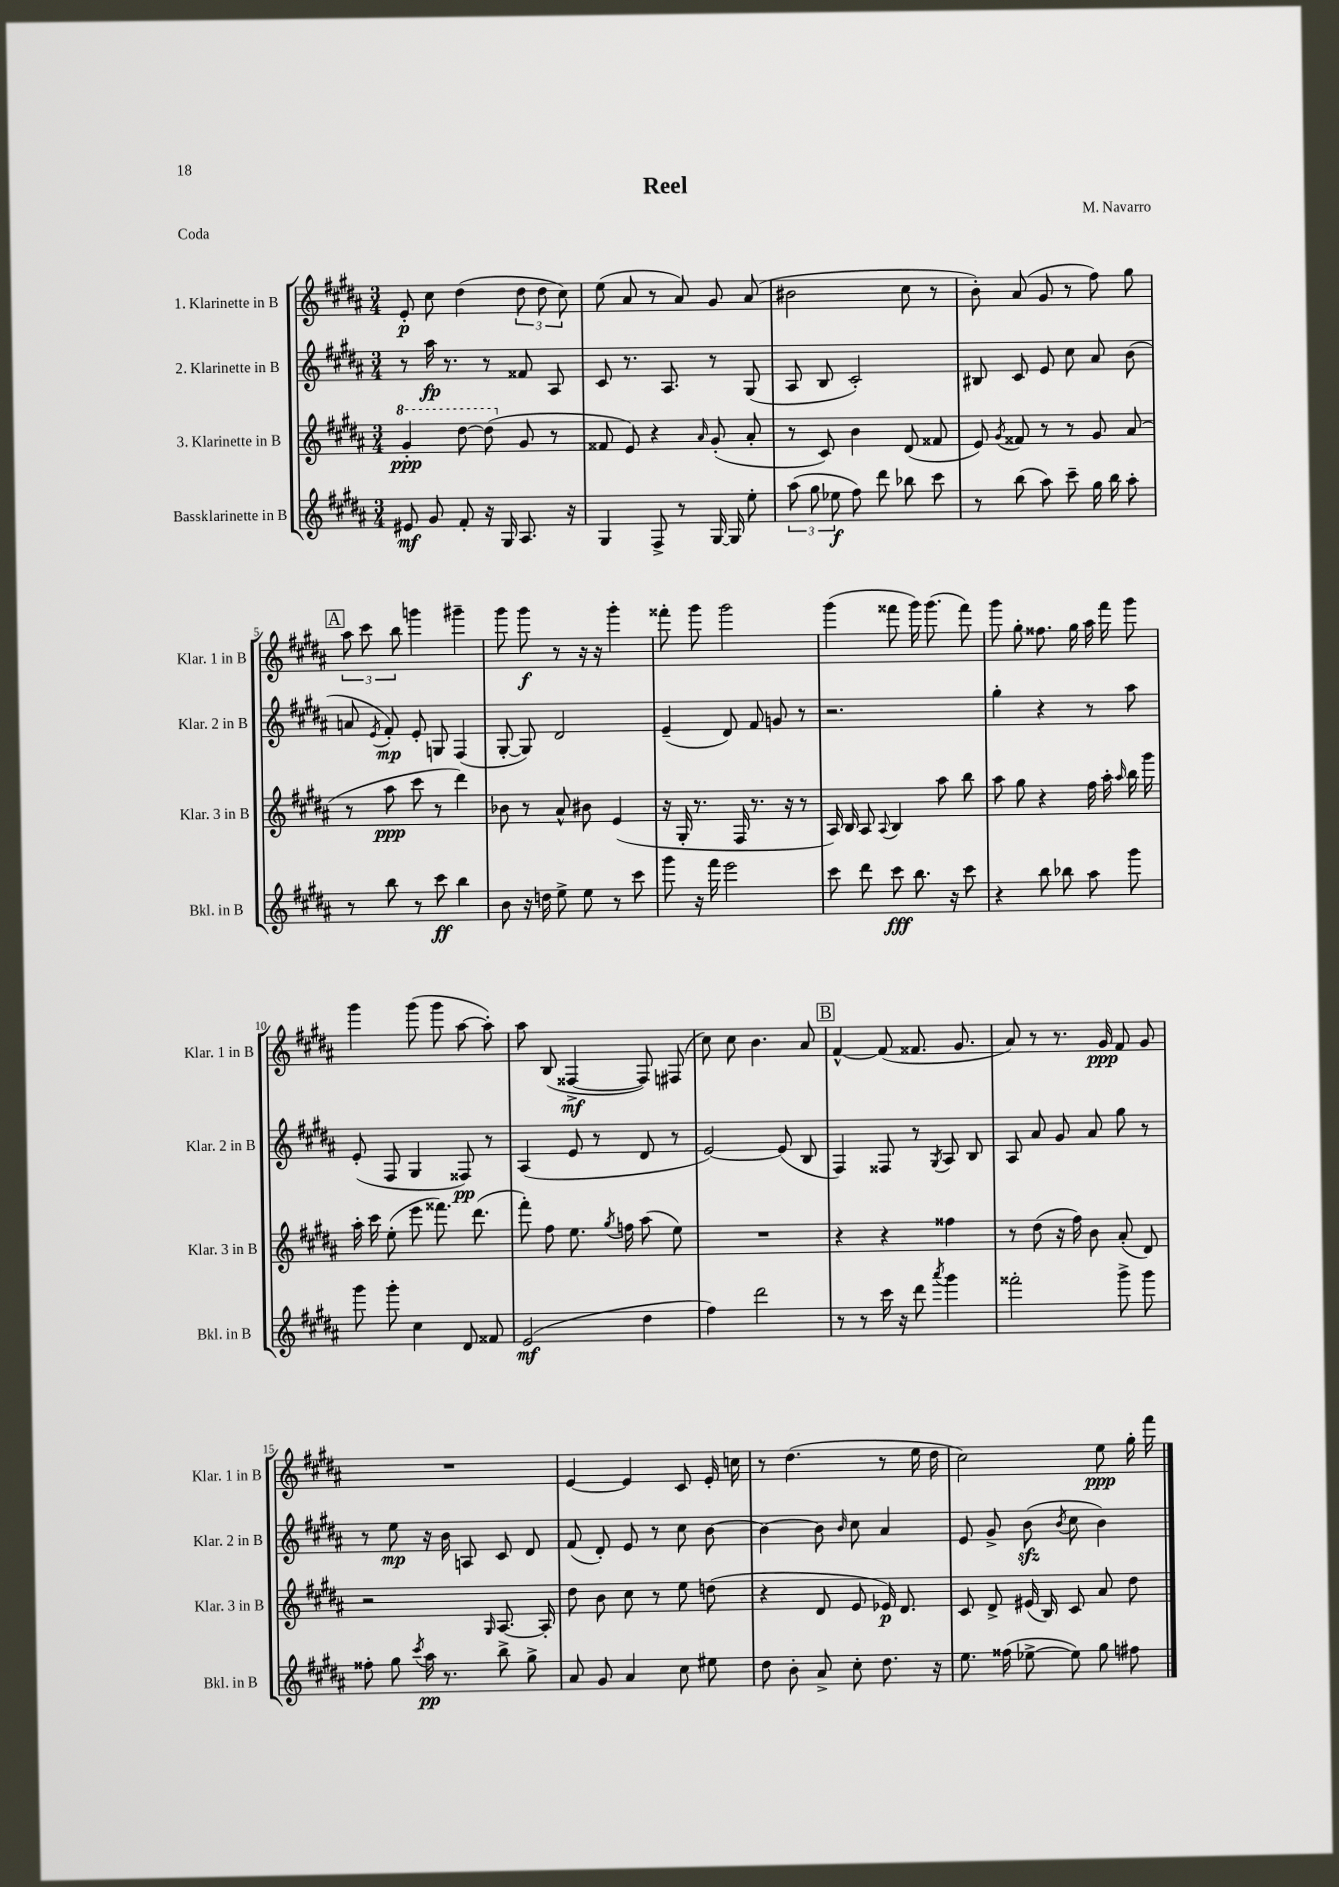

**kern	**kern	**kern	**kern
*staff4	*staff3	*staff2	*staff1
*clefG2	*clefG2	*clefG2	*clefG2
*k[f#c#g#d#a#]	*k[f#c#g#d#a#]	*k[f#c#g#d#a#]	*k[f#c#g#d#a#]
*M3/4	*M3/4	*M3/4	*M3/4
8e#/	4gg#'/	8r	8e'/
8g#/	.	16aa#\	8cc#\
.	.	8.r	.
8f#'/	[8ddd#\	.	(4dd#\
16r	(8ddd#\]	8r	.
16G#/	.	.	.
8.A#/	8g#/	8f##/	12dd#\
.	.	.	12dd#\
.	8r	8A#/	.
.	.	.	12cc#\)
16r	.	.	.
=	=	=	=
4G#/	8f##/	8c#/	(8ee\
.	8e/)	8.r	8a#/
8F#^/	4r	.	8r
.	.	8.A#/	.
8r	.	.	8a#/)
.	16qqa#/	.	.
[16G#/	(8g#'/	8r	8g#/
16G#/]	.	.	.
8ee'\	8a#'/	(8G#/	(8a#/
=	=	=	=
(12aa#\	8r	8A#/	2b#\
12gg#\	.	.	.
.	8c#/)	8B/	.
12ee-\	.	.	.
8ff#\)	4b\	2c#'/)	.
8ddd#\	.	.	.
8bb-\	(8d#/	.	8cc#\
8ccc#\	8f##/	.	8r
=	=	=	=
8r	8e/)	8B#/	8b'\)
.	8qg#/	.	.
(8bb\	8f##/	8c#/	(8a#/
8aa#\)	8r	8e/	8g#/
8ccc#~\	8r	8cc#\	8r
16gg#\	8g#/	8a#/	8ff#\)
16bb\	.	.	.
8aa#'\	(8a#/	(8b\	8gg#\
=	=	=	=
8r	8r	8a/	12aa#\
.	.	.	12ccc#\
.	.	8qe/	.
8bb\	8aa#\	8f#'/)	.
.	.	.	12bb\
8r	8ccc#\	8e'/	4ggg\
8ccc#\	8r	8G/	.
4bb\	4ddd#\)	(4F#/	4ggg#~\
=	=	=	=
8b\	8b-\	[8G#'/	8ggg#\
16r	8r	8G#/])	8ggg#\
16dd\	.	.	.
8ee^\	8a#^^/	2d#/	8r
8ee\	8b#\	.	16r
.	.	.	16r
8r	(4e/	.	4ggg#'\
8ccc#\	.	.	.
=	=	=	=
8ggg#\	16r	(4e~/	8fff##'\
.	16G#'/	.	.
16r	8.r	.	8ggg#\
16fff#\	.	.	.
2eee\	.	8d#/)	2ggg#\
.	16F#/	.	.
.	8.r	8f#/	.
.	.	8g/	.
.	16r	.	.
.	8r	8r	.
=	=	=	=
8ccc#\	16A#/)	2.r	(4ggg#\
.	16B/	.	.
8ddd#\	8A#/	.	.
.	8qqA#/	.	.
8ccc#\	4B/	.	8fff##\
8.bb\	.	.	16ggg#\)
.	.	.	(8.ggg#\
.	8aa#\	.	.
16r	.	.	.
8ccc#\	8bb\	.	8fff##\)
=	=	=	=
4r	8aa#\	4gg#'\	8ggg#\
.	8gg#\	.	8gg#'\
8bb\	4r	4r	8.ff##\
8bb-\	.	.	.
.	.	.	16gg#\
8aa#\	16ff#\	8r	16aa#\
.	16aa#'\	.	16fff#\
.	16qqaa#/	.	.
8ggg#\	16bb\	8aa#\	8ggg#\
.	16ggg#\	.	.
=	=	=	=
8ggg#\	16aa#'\	(8e'/	4ggg#\
.	16ccc#\	.	.
8ggg#'\	(8ee'\	8F#/	.
4cc#\	8eee\	4G#/	(8ggg#\
.	8.fff##\)	.	8ggg#\
8d#/	.	8F##/)	[8aa#\
.	(8.ddd#\	.	.
8f##/	.	8r	8aa#'\])
=	=	=	=
(2e/	8fff#'\)	(4A#/	8aa#\
.	8ff#\	.	(8B/
.	8.ee\	8e/	[4F##^/
.	.	8r	.
.	8qgg#/	.	.
.	16ff\	.	.
4dd#\	(8aa#\	8d#/	8F##/])
.	8ee\)	8r	(8F#/
=	=	=	=
4ff#\)	2.r	[2e/)	8cc#\)
.	.	.	8cc#\
2ddd#\	.	.	4.b\
.	.	(8e/]	.
.	.	8B/	8a#/
=	=	=	=
8r	4r	4F#/)	[4f#^^/
8r	.	.	.
16ccc#\	4r	8F##/	(8f#/]
16r	.	.	.
8ddd#\	.	8r	8.f##/
8qaaa#/	.	8qG#/	.
4ggg#\	4ff##\	8A#/	.
.	.	.	8.g#/
.	.	8B/	.
=	=	=	=
2fff##'\	8r	8A#/	8a#/)
.	(8dd#\	8a#/	8r
.	16r	8g#/	8.r
.	16ff#\)	.	.
.	8b\	8a#/	.
.	.	.	16g#/
8ggg#^\	(8a#'/	8gg#\	8f#/
8ggg#\	8d#/)	8r	8g#/
=	=	=	=
8ff##'\	2r	8r	2.r
8gg#\	.	8ee\	.
8qccc#/	.	.	.
16aa#\	.	16r	.
8.r	.	16b\	.
.	.	8A/	.
.	16qqG#/	.	.
8bb^\	[8.A#/	8c#/	.
8gg#^\	.	8d#/	.
.	16A#'/]	.	.
=	=	=	=
8a#/	8dd#\	(8f#/	[4e/
8g#/	8b\	8d#'/)	.
4a#/	8cc#\	8e/	4e/]
.	8r	8r	.
8cc#\	8ee\	8cc#\	8c#/
8ee#\	(8dd\	[8b\	16e'/
.	.	.	16cc\
=	=	=	=
8dd#\	4r	4b\_	8r
8b'\	.	.	(4.dd#\
8a#^/	8d#/	8b\]	.
.	.	16qqb/	.
8cc#'\	8e/	8cc#\	.
8.dd#\	16e-/)	4a#/	8r
.	8.d#/	.	.
.	.	.	16ee\
16r	.	.	16dd#\
=	=	=	=
8.ee\	8c#/	8e/	2cc#\)
.	8d#^/	8g#^/	.
(16ff##\	.	.	.
[8ee-^\	(16e#/	(8b\	.
.	16B/)	.	.
.	.	8qb/	.
8ee-\])	8c#/	8cc#\	.
8gg#\	8a#/	4b\)	8ee\
8ff#\	8dd#\	.	16gg#'\
.	.	.	16fff#\
==	==	==	==
*-	*-	*-	*-
